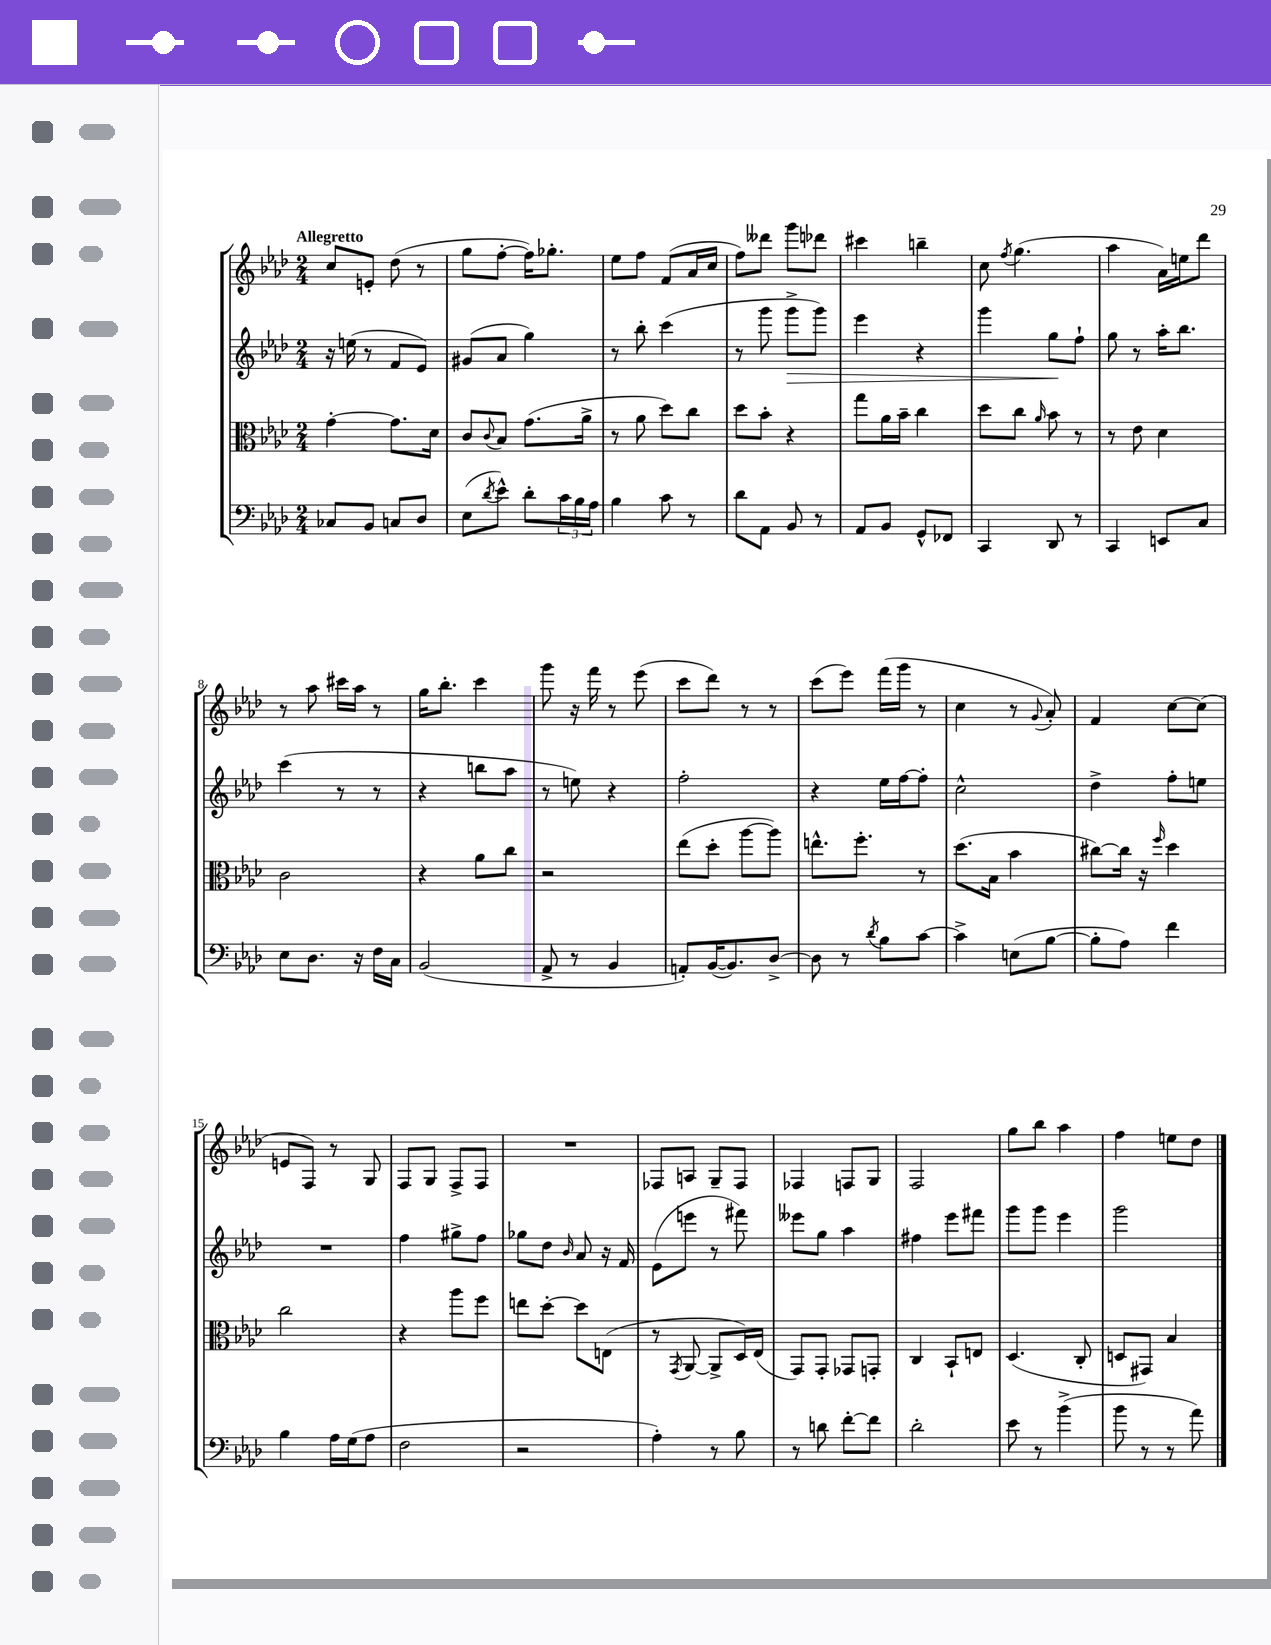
<<
\new StaffGroup <<
\new Staff = "s0" {
    \clef treble \key aes \major \numericTimeSignature \time 2/4 \tempo "Allegretto"
    c''8 e'8-. des''8( r8 |
    g''8 f''8~-. f''16) ges''8.-. |
    ees''8 f''8 f'8( aes'16 c''16 |
    f''8) deses'''8 g'''8 des'''8 |
    cis'''4 b''4-- |
    c''8 \acciaccatura { f''8 } g''4.( |
    aes''4 aes'16) e''16 des'''8 |
    r8 aes''8 cis'''16 aes''16 r8 |
    g''16 bes''8.-. c'''4 |
    g'''8 r16 f'''16 r8 ees'''8( |
    c'''8 des'''8) r8 r8 |
    c'''8( ees'''8) f'''16( g'''16 r8 |
    c''4 r8 \appoggiatura { g'8 } aes'8-.) |
    f'4 c''8~ c''8( |
    e'8 f8) r8 g8 |
    f8 g8 f8-> f8 |
    R2 |
    fes8 a8 g8-- fes8 |
    fes4 f8 g8 |
    f2 |
    g''8 bes''8 aes''4 |
    f''4 e''8 des''8 \bar "|." |
}
\new Staff = "s1" {
    \clef treble \key aes \major \numericTimeSignature \time 2/4
    r16 e''16( r8 f'8 ees'8) |
    gis'8( aes'8 g''4) |
    r8 bes''8-. c'''4( |
    r8 g'''8 g'''8->\> g'''8) |
    ees'''4 r4 |
    g'''4 g''8\! f''8-! |
    g''8 r8 aes''16-. bes''8. |
    c'''4( r8 r8 |
    r4 b''8 aes''8 |
    r8 e''8) r4 |
    f''2-. |
    r4 ees''16 f''16~ f''8-. |
    c''2-^ |
    des''4-> f''8-. e''8 |
    R2 |
    f''4 gis''8-> f''8 |
    ges''8 des''8 \grace { bes'16 } aes'8 r16 f'16 |
    ees'8( e'''8 r8 fis'''8) |
    eeses'''8 g''8 aes''4 |
    fis''4 ees'''8 fis'''8 |
    g'''8 g'''8 ees'''4 |
    g'''2 \bar "|." |
}
\new Staff = "s2" {
    \clef alto \key aes \major \numericTimeSignature \time 2/4
    g'4~-. g'8. des'16 |
    c'8 \appoggiatura { c'8 } bes8 g'8.( aes'16-> |
    r8 aes'8 des''8) c''8 |
    des''8 bes'8-. r4 |
    g''8 aes'16 bes'16-- c''4 |
    des''8 c''8 \grace { aes'16 } bes'8 r8 |
    r8 ees'8 des'4 |
    c'2 |
    r4 aes'8 c''8 |
    r2 |
    ees''8( des''8-. aes''8~ aes''8) |
    e''8.-^ f''8.-. r8 |
    des''8.( bes16 bes'4 |
    cis''8~) cis''16 r16 \grace { f''16 } des''4 |
    c''2 |
    r4 aes''8 f''8 |
    e''8 des''8~-. des''8 e8( |
    r8 \acciaccatura { g,8 } aes,8~ aes,8-> des16) ees16( |
    g,8) g,8-. ges,8 g,8-. |
    c4 bes,8-! e8 |
    des4.( c8-. |
    d8 gis,8) bes4 \bar "|." |
}
\new Staff = "s3" {
    \clef bass \key aes \major \numericTimeSignature \time 2/4
    ces8 bes,8 c8 des8 |
    ees8( \acciaccatura { des'8 } ees'8-^) des'8-. \tuplet 3/2 { c'16 bes16 aes16 } |
    bes4 c'8 r8 |
    des'8 aes,8 bes,8 r8 |
    aes,8 bes,8 g,8-^ fes,8 |
    c,4 des,8 r8 |
    c,4 e,8 c8 |
    ees8 des8. r16 f16 c16 |
    bes,2( |
    aes,8-> r8 bes,4 |
    a,8-.) bes,16~( bes,8.) des8~-> |
    des8 r8 \acciaccatura { des'8 } bes8 c'8~ |
    c'4-> e8( bes8~ |
    bes8-. aes8) f'4 |
    bes4 aes16 g16( aes8 |
    f2 |
    r2 |
    aes4-.) r8 bes8 |
    r8 d'8 f'8~-. f'8 |
    des'2-. |
    ees'8 r8 bes'4->( |
    bes'8 r8 r8 aes'8) \bar "|." |
}
>>
>>
